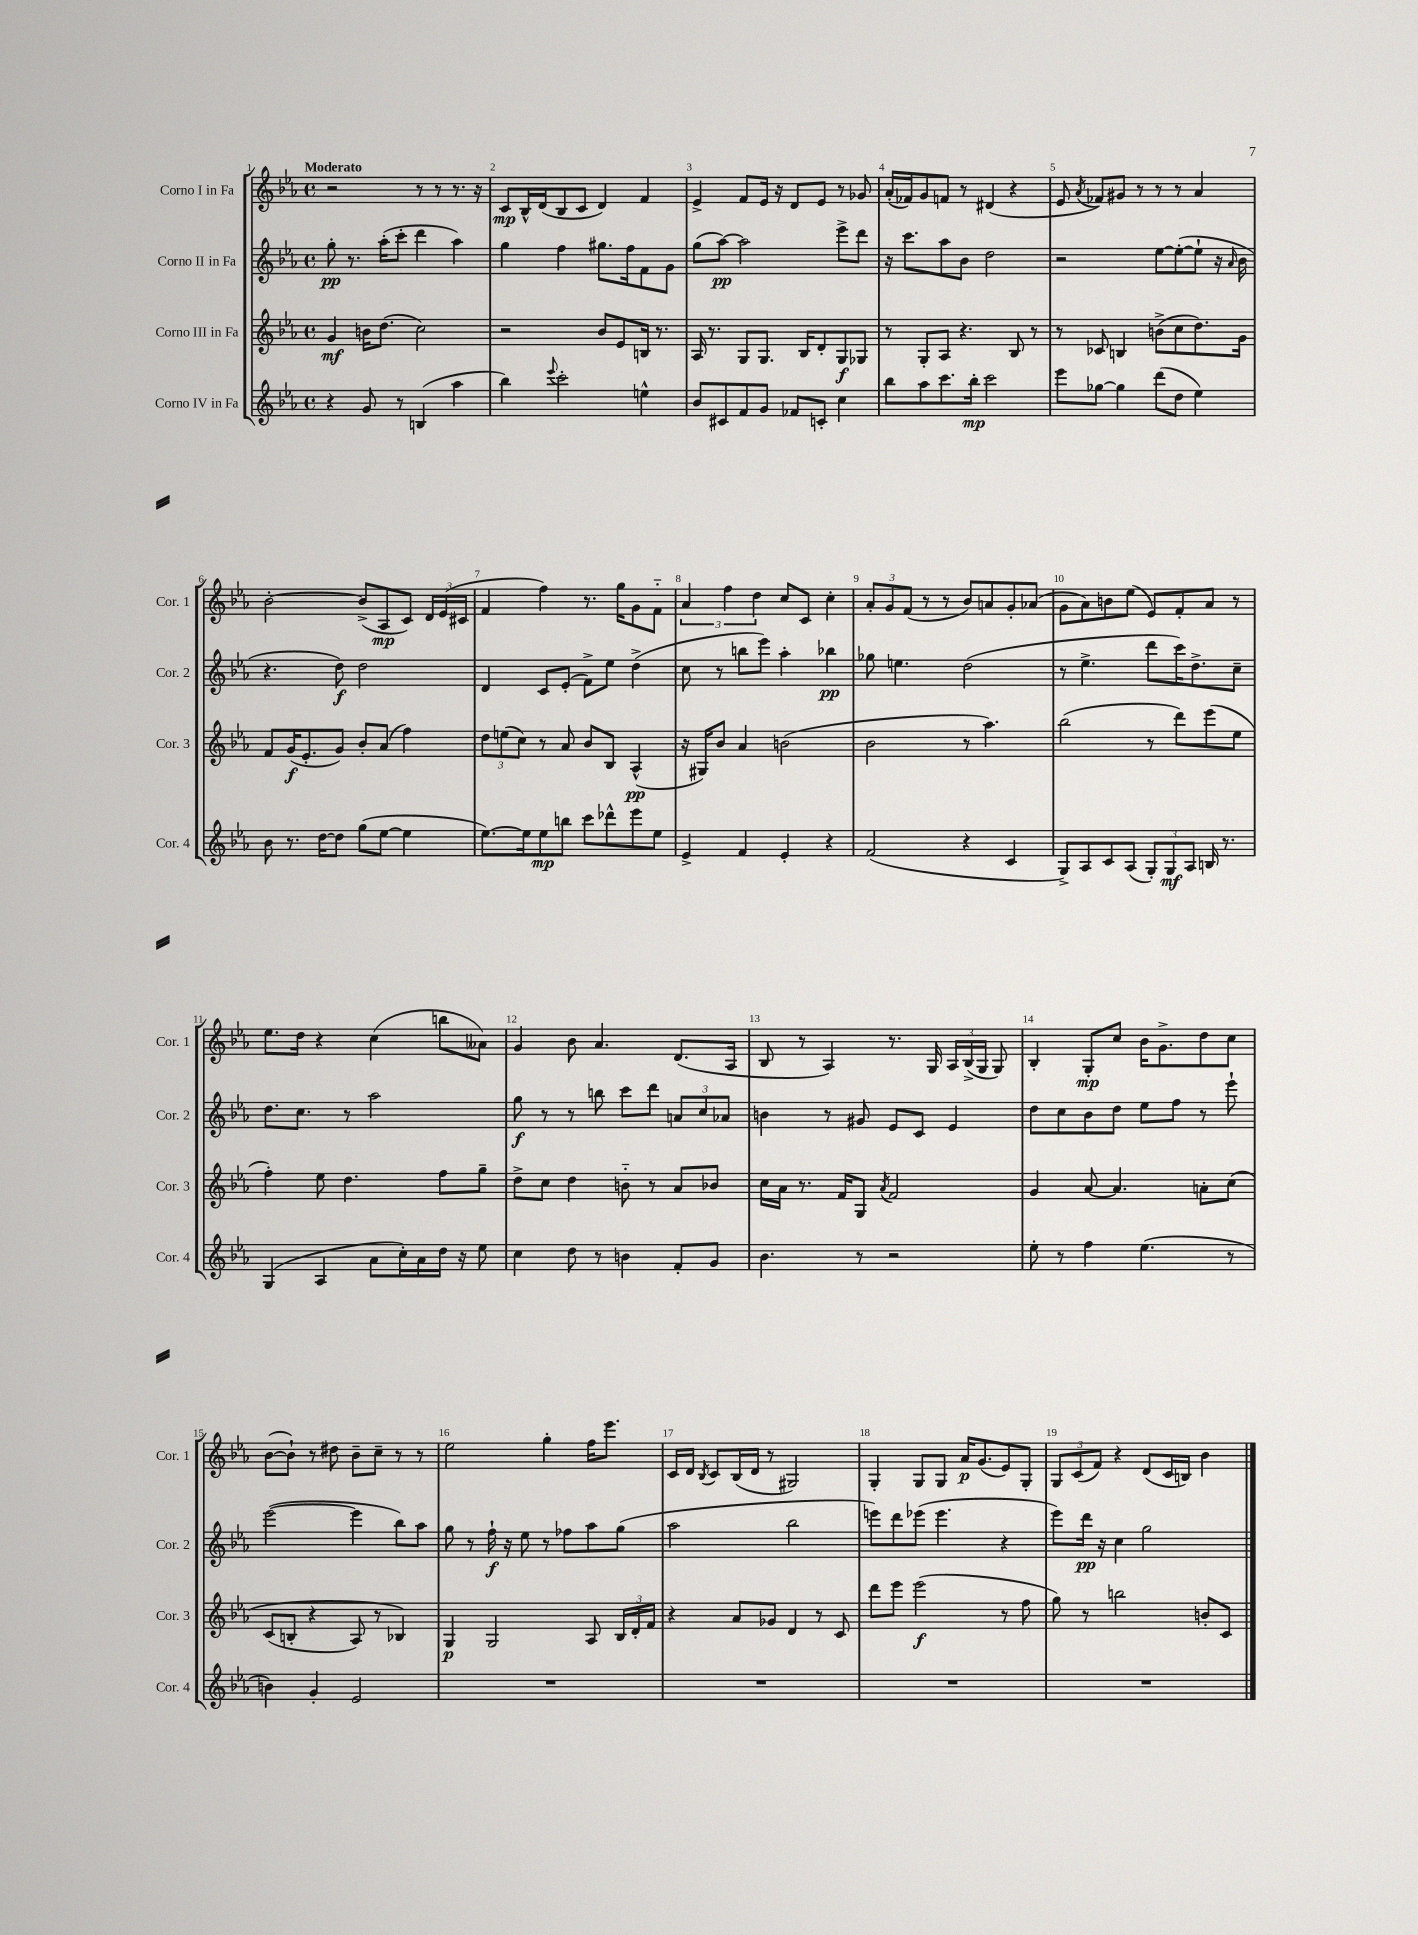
<<
\new StaffGroup <<
\new Staff = "s0" \with { instrumentName = "Corno I in Fa" shortInstrumentName = "Cor. 1" } {
    \clef treble \key ees \major \defaultTimeSignature \time 4/4 \tempo "Moderato"
    \autoBeamOff r2 r8 r8 r8. r16 |
    c'8[\mp bes16-^ d'16( bes8 c'8] d'4) f'4 |
    ees'4-> f'8[ ees'16] r16 d'8[ ees'8] r8 ges'8 |
    aes'16[-.( fes'16) g'8 f'8] r8 dis'4( r4 |
    ees'8 \acciaccatura { aes'8 } fes'8[) gis'8] r8 r8 r8 aes'4 |
    bes'2~-. bes'8[->( aes8\mp c'8]) \tuplet 3/2 { d'16[ ees'16( cis'16] } |
    f'4 f''4) r8. g''16[ g'8 f'8]-_ |
    \tuplet 3/2 { aes'4 f''4 d''4 } c''8[ c'8] c''4-. |
    \tuplet 3/2 { aes'8[-. g'8 f'8]( } r8 r8 bes'8[) a'8 g'8-. aes'8]( |
    g'8[ aes'8) b'8 ees''8]( ees'8[) f'8-. aes'8] r8 |
    ees''8.[ d''16] r4 c''4( b''8[ aeses'8]) |
    g'4 bes'8 aes'4. d'8.[( aes16] |
    bes8 r8 aes4) r8. g16 \tuplet 3/2 { aes16[ bes16->( g16] } g8) |
    bes4-. g8[-.\mp c''8] bes'16[ g'8.-> d''8 c''8] |
    bes'8[~( bes'8]-!) r8 dis''8 bes'8[-- c''8]-- r8 r8 |
    ees''2 g''4-. f''16[ ees'''8.] |
    c'16[ d'16] \acciaccatura { bes8 } c'8[ bes16( d'16] r8 gis2) |
    g4-. g8[ g8] aes'16[\p g'8.( ees'8) g8]-. |
    \tuplet 3/2 { g8[ c'8( f'8]) } r4 d'8[( c'16 b16]) bes'4 \bar "|." |
}
\new Staff = "s1" \with { instrumentName = "Corno II in Fa" shortInstrumentName = "Cor. 2" } {
    \clef treble \key ees \major \defaultTimeSignature \time 4/4
    \autoBeamOff g''8-.\pp r8. aes''16[-.( c'''8]-. d'''4 aes''4) |
    g''4 f''4 gis''8.[ f''16 f'8 g'8] |
    g''8[( aes''8]~\pp) aes''2 ees'''8[-> d'''8] |
    r16 c'''8.[ aes''8 bes'8] d''2 |
    r2 ees''8[~ ees''8~-.( ees''8]-! r16 \grace { aes'16 } bes'16 |
    r4. d''8\f) d''2 |
    d'4 c'8[ ees'8]-.( f'8[->) ees''8] d''4->( |
    c''8 r8 b''8[ ees'''8]) aes''4-. bes''4\pp |
    ges''8 e''4. d''2( |
    r8 ees''4.-> d'''8[ c'''16) d''8.-> c''8]-- |
    d''8.[ c''8.] r8 aes''2 |
    g''8\f r8 r8 b''8 c'''8[ d'''8] \tuplet 3/2 { a'8[ c''8 aes'8] } |
    b'4 r8 gis'8 ees'8[ c'8] ees'4 |
    d''8[ c''8 bes'8 d''8] ees''8[ f''8] r8 ees'''8-! |
    ees'''2~( ees'''4 bes''8[) aes''8] |
    g''8 r8 f''16-!\f r16 ees''8 r8 fes''8[ aes''8 g''8]( |
    aes''2 bes''2 |
    e'''8[) d'''8 ees'''8]( ees'''4. r4 |
    ees'''8[) d'''16]\pp r16 c''4 g''2 \bar "|." |
}
\new Staff = "s2" \with { instrumentName = "Corno III in Fa" shortInstrumentName = "Cor. 3" } {
    \clef treble \key ees \major \defaultTimeSignature \time 4/4
    \autoBeamOff g'4\mf b'16[ d''8.]( c''2) |
    r2 bes'8[ ees'8 b16] r8. |
    aes16 r8. g8[ g8.] bes16[ d'8-. g8\f ges8] |
    r8 g8[-. aes8] r4. bes8 r8 |
    r8 ces'8 b4 b'8[->( c''8 d''8.) g'16] |
    f'8[ g'16\f( ees'8.-. g'8]) bes'8[-. aes'8]( f''4) |
    \tuplet 3/2 { d''8[ e''8( c''8]) } r8 aes'8 bes'8[ bes8] aes4-^\pp( |
    r16 gis16[) bes'8] aes'4 b'2( |
    bes'2 r8 aes''4.) |
    bes''2( r8 d'''8[) ees'''8( ees''8] |
    f''4-.) ees''8 d''4. f''8[ g''8]-- |
    d''8[-> c''8] d''4 b'8-_ r8 aes'8[ bes'8] |
    c''16[ aes'16] r8. f'16[ g8] \acciaccatura { aes'8 } f'2 |
    g'4 aes'8~ aes'4. a'8[-. c''8]\( |
    c'8[( b8]-. r4 aes8) r8 bes4\) |
    g4\p g2 aes8 \tuplet 3/2 { bes16[ d'16-. f'16] } |
    r4 aes'8[ ges'8] d'4 r8 c'8 |
    d'''8[ ees'''8] ees'''2\f( r8 f''8 |
    g''8) r8 b''2 b'8[-. c'8] \bar "|." |
}
\new Staff = "s3" \with { instrumentName = "Corno IV in Fa" shortInstrumentName = "Cor. 4" } {
    \clef treble \key ees \major \defaultTimeSignature \time 4/4
    \autoBeamOff r4 g'8 r8 b4( aes''4 |
    bes''4) \appoggiatura { ees'''8 } c'''2-. e''4-^ |
    bes'8[ cis'8 f'8 g'8] fes'8[ c'8]-. c''4 |
    bes''8[ aes''8 c'''8. bes''16]-.\mp c'''2 |
    ees'''8[ ges''8]~ ges''4 d'''8[( d''8] ees''4) |
    bes'8 r8. d''16[~ d''8] g''8[( ees''8]~ ees''4 |
    ees''8.[~) ees''16 ees''8\mp b''8] c'''8[ des'''8-^ ees'''8 ees''8] |
    ees'4-> f'4 ees'4-. r4 |
    f'2( r4 c'4 |
    g8[->) aes8 c'8 aes8]( \tuplet 3/2 { g8[-.) g8\mf aes8] } b16 r8. |
    g4( aes4 aes'8[ c''16-.) aes'16 d''16] r16 ees''8 |
    c''4 d''8 r8 b'4 f'8[-. g'8] |
    bes'4. r8 r2 |
    ees''8-. r8 f''4 ees''4.( r8 |
    b'4) g'4-. ees'2 |
    R1 |
    R1 |
    R1 |
    R1 \bar "|." |
}
>>
>>
\layout { \context { \Score \override BarNumber.break-visibility = ##(#f #t #t) barNumberVisibility = #all-bar-numbers-visible } }
